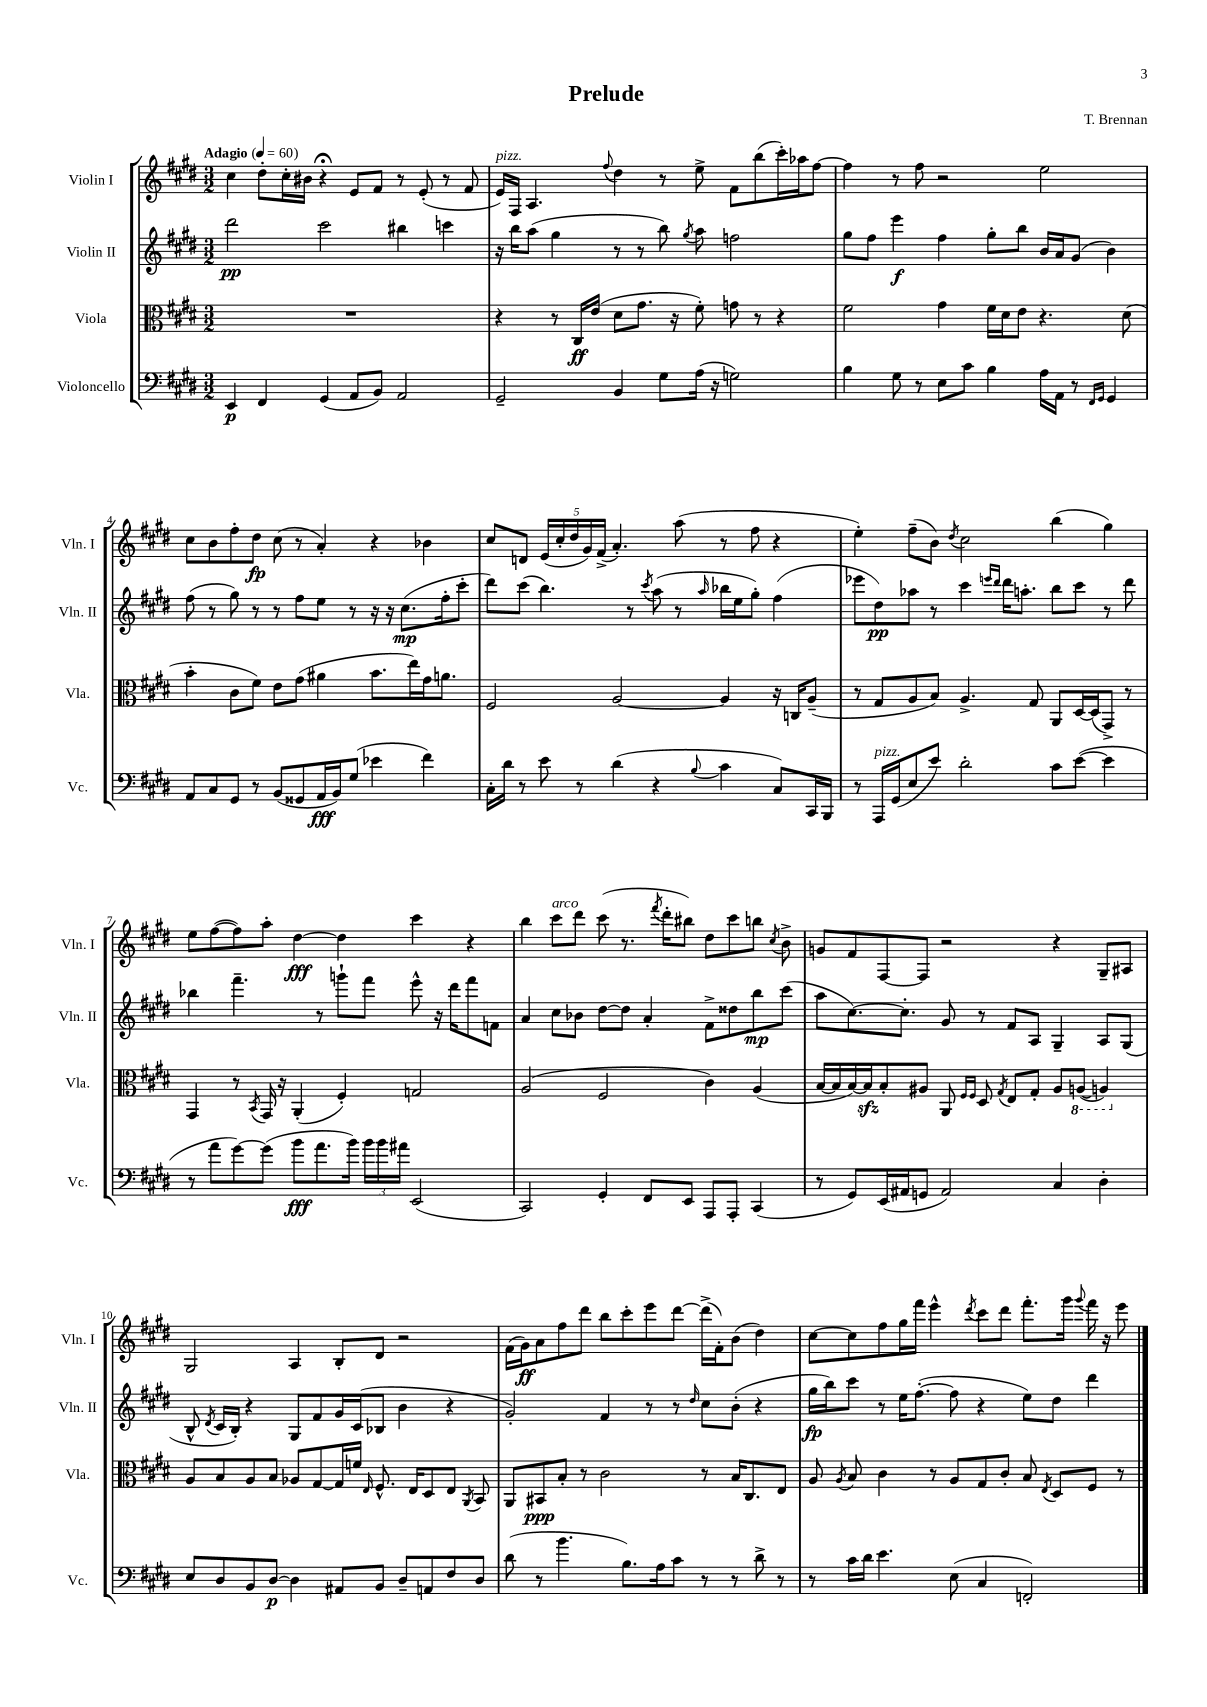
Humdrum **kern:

**kern	**dynam	**kern	**dynam	**kern	**dynam	**kern	**dynam
*part4	*part4	*part3	*part3	*part2	*part2	*part1	*part1
*staff4	*staff4	*staff3	*staff3	*staff2	*staff2	*staff1	*staff1
*I"Violoncello	*	*I"Viola	*	*I"Violin II	*	*I"Violin I	*
*I'Vc.	*	*I'Vla.	*	*I'Vln. II	*	*I'Vln. I	*
*clefF4	*	*clefC3	*	*clefG2	*	*clefG2	*
*k[f#c#g#d#]	*	*k[f#c#g#d#]	*	*k[f#c#g#d#]	*	*k[f#c#g#d#]	*
*M3/2	*	*M3/2	*	*M3/2	*	*M3/2	*
*MM60	*	*MM60	*	*MM60	*	*MM60	*
=1	=1	=1	=1	=1	=1	=1	=1
!	!	!	!	!	!	!LO:TX:a:B:t=Adagio	!
4EE/	p	1.r	.	2ddd#\	pp	4cc#\	.
4FF#/	.	.	.	.	.	8dd#'\L	.
.	.	.	.	.	.	16cc#'\L	.
.	.	.	.	.	.	16b#X\JJ	.
(4GG#/	.	.	.	2ccc#\	.	4r;<	.
8AA/L	.	.	.	.	.	8e/L	.
8BB/J)	.	.	.	.	.	8f#/J	.
2AA/	.	.	.	4bb#X\	.	8r	.
.	.	.	.	.	.	(8e'/	.
.	.	.	.	4cccn\	.	8r	.
.	.	.	.	.	.	8f#/	.
=2	=2	=2	=2	=2	=2	=2	=2
!	!	!	!	!	!	!LO:TX:a:i:t=pizz.	!
2GG#~/	.	4r	.	16r	.	16e/LL)	.
.	.	.	.	16bb\KL	.	16F#/JJ	.
.	.	.	.	(8aa\J	.	4.A/	.
.	.	8r	.	4gg#\	.	.	.
.	.	16C#/LL	ff	.	.	.	.
.	.	(16e/JJ	.	.	.	.	.
.	.	.	.	.	.	8qqff#/	.
4BB/	.	8d#\L	.	8r	.	4dd#\	.
.	.	8.g#\J	.	8r	.	.	.
8G#\L	.	.	.	8bb\)	.	8r	.
.	.	16r	.	.	.	.	.
.	.	.	.	8qgg#/	.	.	.
(16A\Jk	.	8f#'\)	.	8aa\	.	8ee^\	.
16r	.	.	.	.	.	.	.
2Gn\)	.	8gn\	.	2ffn\	.	8f#\L	.
.	.	8r	.	.	.	(8bb\	.
.	.	4r	.	.	.	16ccc#'\L)	.
.	.	.	.	.	.	16aa-X\J	.
.	.	.	.	.	.	[8ff#\J	.
=3	=3	=3	=3	=3	=3	=3	=3
4B\	.	2f#\	.	8gg#\L	.	4ff#\]	.
.	.	.	.	8ff#\J	.	.	.
8G#\	.	.	.	4eee\	f	8r	.
8r	.	.	.	.	.	8ff#\	.
8E\L	.	4g#\	.	4ff#\	.	2r	.
8c#\J	.	.	.	.	.	.	.
4B\	.	16f#\LL	.	8gg#'\L	.	.	.
.	.	16d#\J	.	.	.	.	.
.	.	8e\J	.	8bb\J	.	.	.
16A\LL	.	4.r	.	16b/LL	.	2ee\	.
16AA\JJ	.	.	.	16a/J	.	.	.
8r	.	.	.	(8g#/J	.	.	.
16qqFF#/LL	.	.	.	.	.	.	.
16qqGG#/JJ	.	.	.	.	.	.	.
4GG#/	.	.	.	4b\)	.	.	.
.	.	(8d#\	.	.	.	.	.
!!LO:LB:g=z
=4	=4	=4	=4	=4	=4	=4	=4
8AA/L	.	4b'\	.	(8ff#\	.	8cc#\L	.
8C#/	.	.	.	8r	.	8b\	.
8GG#/J	.	8c#\L	.	8gg#\)	.	8ff#'\	.
8r	.	8f#\J)	.	8r	.	8dd#\J	fp
(8BB/L	.	8e\L	.	8r	.	(8cc#\	.
8GG##X/	.	(8g#\J	.	8ff#\L	.	8r	.
16AA/L	fff	4a#X\	.	8ee\J	.	4a'/)	.
16BB/J)	.	.	.	.	.	.	.
(8G#/J	.	.	.	8r	.	.	.
4e-X\	.	8.b\L	.	16r	.	4r	.
.	.	.	.	16r	.	.	.
.	.	.	.	(8.cc#\L	mp	.	.
.	.	16ee\L)	.	.	.	.	.
4f#\)	.	16g#\J	.	.	.	4b-X\	.
.	.	8.an\J	.	16ff#'\k	.	.	.
.	.	.	.	8ccc#'\J	.	.	.
=5	=5	=5	=5	=5	=5	=5	=5
16C#'\LL	.	2F#/	.	8ddd#\L)	.	8cc#/L	.
16d#\JJ	.	.	.	.	.	.	.
8r	.	.	.	(8ccc#\J	.	8dn/J	.
8e\	.	.	.	4.bb\)	.	(20e/LL	.
.	.	.	.	.	.	20cc#'/	.
.	.	.	.	.	.	20dd#/	.
8r	.	.	.	.	.	.	.
.	.	.	.	.	.	20g#/)	.
.	.	.	.	.	.	(20f#^/JJ	.
(4d#\	.	[2A/	.	.	.	4.a'/)	.
.	.	.	.	8r	.	.	.
.	.	.	.	8qccc#/	.	.	.
4r	.	.	.	(8aa\	.	.	.
.	.	.	.	8r	.	(8aa\	.
8qqB/	.	.	.	16qqaa/	.	.	.
4c#\	.	4A/]	.	16bb-X\LL	.	8r	.
.	.	.	.	16ee\J	.	.	.
.	.	.	.	8gg#'\J)	.	8ff#\	.
8C#/L)	.	16r	.	(4ff#\	.	4r	.
.	.	16Cn/KL	.	.	.	.	.
16CC#/L	.	(8A~/J	.	.	.	.	.
16BBB/JJ	.	.	.	.	.	.	.
=6	=6	=6	=6	=6	=6	=6	=6
8r	.	8r	.	8eee-X\L	.	4ee'\)	.
!LO:TX:a:i:t=pizz.	!	!	!	!	!	!	!
16AAA/LL	.	8G#/L	.	8dd#\)	pp	.	.
(16GG#/J	.	.	.	.	.	.	.
8E/	.	8A/	.	8aa-X\J	.	(8ff#~\L	.
8e/J)	.	8B/J)	.	8r	.	8b\J)	.
.	.	.	.	.	.	8qdd#/	.
2d#'\	.	4.A^/	.	4ccc#\	.	2cc#\	.
.	.	.	.	16qqeeen/LL	.	.	.
.	.	.	.	16qqddd#/JJ	.	.	.
.	.	.	.	16ddd#\KL	.	.	.
.	.	.	.	8.aan'\J	.	.	.
.	.	8G#/	.	.	.	.	.
8c#\L	.	8AA/L	.	8bb\L	.	(4bb\	.
([8e\J	.	[16D#/L	.	8ccc#\J	.	.	.
.	.	(16D#/J]	.	.	.	.	.
4e\]	.	8GG#^/J)	.	8r	.	4gg#\)	.
.	.	8r	.	8ddd#\	.	.	.
!!LO:LB:g=z
=7	=7	=7	=7	=7	=7	=7	=7
8r	.	4GG#/	.	4bb-X\	.	8ee\L	.
8a\L	.	.	.	.	.	([8ff#\	.
[8g#\)	.	8r	.	4.fff#~\	.	8ff#\])	.
.	.	8qBB/	.	.	.	.	.
(8g#\J]	.	16GG#/	.	.	.	8aa'\J	.
.	.	16r	.	.	.	.	.
8b\L	fff	(4AA'/	.	.	.	[4dd#\	fff
8.a\	.	.	.	8r	.	.	.
.	.	4F#'/)	.	8gggn`\L	.	4dd#\]	.
16b\Jk)	.	.	.	.	.	.	.
24b\LL	.	.	.	8fff#\J	.	.	.
24b\	.	.	.	.	.	.	.
24a#X\JJ	.	.	.	.	.	.	.
(2EE/	.	2Gn/	.	8eee^^\	.	4ccc#\	.
.	.	.	.	16r	.	.	.
.	.	.	.	16ddd#\KL	.	.	.
.	.	.	.	8fff#\	.	4r	.
.	.	.	.	8fn\J	.	.	.
=8	=8	=8	=8	=8	=8	=8	=8
2CC#/)	.	(2A/	.	4a/	.	4bb\	.
!	!	!	!	!	!	!LO:TX:a:i:t=arco	!
.	.	.	.	8cc#\L	.	8ccc#\L	.
.	.	.	.	8b-X\J	.	8ddd#\J	.
4GG#'/	.	2F#/	.	[8dd#\L	.	(8ccc#\	.
.	.	.	.	8dd#\J]	.	8.r	.
8FF#/L	.	.	.	4a'/	.	.	.
.	.	.	.	.	.	8qfff#/	.
.	.	.	.	.	.	16ddd#'\KL	.
8EE/J	.	.	.	.	.	8bb#X\J)	.
8AAA/L	.	4c#\)	.	8f#^\L	.	8dd#\L	.
8AAA'/J	.	.	.	8dd##X\	.	8ccc#\	.
(4CC#/	.	(4A/	.	8bb\	mp	8bbn\J	.
.	.	.	.	.	.	8qcc#/	.
.	.	.	.	(8ccc#\J	.	8b^\	.
=9	=9	=9	=9	=9	=9	=9	=9
8r	.	[16B/LL	.	8aa\L	.	8gn/L	.
.	.	16B/]	.	.	.	.	.
8GG#/L)	.	[16B/)	.	[8.cc#\)	.	8f#/	.
.	.	16Bzz/J]	.	.	.	.	.
(16EE/L	.	8B'/	.	.	.	[8F#/	.
16AA#X/J	.	.	.	8.cc#'\J]	.	.	.
8GGn/J	.	8A#X/J	.	.	.	8F#/J]	.
2AA#/)	.	8AA/	.	8g#/	.	2r	.
.	.	16qqF#/LL	.	.	.	.	.
.	.	16qqF#/JJ	.	.	.	.	.
.	.	8D#/	.	8r	.	.	.
.	.	8qG#/	.	.	.	.	.
.	.	8E/L	.	8f#/L	.	.	.
.	.	8G#'/J	.	8A/J	.	.	.
4C#/	.	8A#/L	.	4G#~/	.	4r	.
*	*	*8ba	*	*	*	*	*
.	.	([8AAn/J	.	.	.	.	.
4D#'\	.	4AAn/])	.	8A/L	.	8G#~/L	.
.	.	.	.	(8G#/J	.	8A#X/J	.
!!LO:LB:g=z
=10	=10	=10	=10	=10	=10	=10	=10
*	*	*X8ba	*	*	*	*	*
8E/L	.	8A/L	.	8B^^/	.	2G#/	.
.	.	.	.	8qd#/	.	.	.
8D#/	.	8B/	.	16c#/LL	.	.	.
.	.	.	.	16B'/JJ)	.	.	.
8BB/	.	8A/	.	4r	.	.	.
[8D#/J	p	8B/J	.	.	.	.	.
4D#\]	.	8A-X/L	.	8G#/L	.	4A/	.
.	.	[8G#/	.	8f#/	.	.	.
8AA#X/L	.	16G#/L]	.	16g#/L	.	8B'/L	.
.	.	16fn/JJ	.	(16c#/J	.	.	.
.	.	16qqE/	.	.	.	.	.
8BB/J	.	8.F#^^/	.	8B-X/J	.	8d#/J	.
8D#~/L	.	.	.	4b\	.	2r	.
.	.	16E/KL	.	.	.	.	.
8AAn/	.	8D#/	.	.	.	.	.
8F#/	.	8E/J	.	4r	.	.	.
.	.	8qAA/	.	.	.	.	.
8D#/J	.	8BB/	.	.	.	.	.
=11	=11	=11	=11	=11	=11	=11	=11
(8d#\	.	8AA/L	.	2g#'/)	.	(16f#\LL	.
.	.	.	.	.	.	16g#\J)	ff
8r	.	8BB#X/	ppp	.	.	8a\	.
4.b\	.	8B'/J	.	.	.	8ff#\	.
.	.	8r	.	.	.	8ddd#\J	.
.	.	2c#\	.	4f#/	.	8bb\L	.
8.B\L)	.	.	.	.	.	8ccc#'\	.
.	.	.	.	8r	.	8eee\	.
16A\k	.	.	.	.	.	.	.
8c#\J	.	.	.	8r	.	[8ddd#\J	.
.	.	.	.	16qqdd#/	.	.	.
8r	.	8r	.	8cc#\L	.	(16ddd#^\LL]	.
.	.	.	.	.	.	16f#'\J)	.
8r	.	16B/KL	.	(8b'\J	.	(8b\J	.
.	.	8.C#/	.	.	.	.	.
8d#^\	.	.	.	4r	.	4dd#\)	.
8r	.	8E/J	.	.	.	.	.
=12	=12	=12	=12	=12	=12	=12	=12
8r	.	8A/	.	16gg#\LL	fp	[8cc#\L	.
.	.	.	.	16bb\J)	.	.	.
.	.	8qA/	.	.	.	.	.
16c#\LL	.	8B/	.	8ccc#\J	.	8cc#\]	.
16d#\JJ	.	.	.	.	.	.	.
4.e\	.	4c#\	.	8r	.	8ff#\	.
.	.	.	.	16ee\KL	.	16gg#\L	.
.	.	.	.	([8.ff#'\J	.	16fff#\JJ	.
.	.	8r	.	.	.	4eee^^\	.
(8E\	.	8A/L	.	8ff#\]	.	.	.
.	.	.	.	.	.	8qddd#/	.
4C#/	.	8G#/	.	4r	.	8ccc#\L	.
.	.	8c#'/J	.	.	.	8ddd#\J	.
2FFn'/)	.	8B/	.	8ee\L)	.	8.fff#'\L	.
.	.	8qE/	.	.	.	.	.
.	.	8D#/L	.	8dd#\J	.	.	.
.	.	.	.	.	.	16ggg#\Jk	.
.	.	.	.	.	.	8qqggg#/	.
.	.	8F#/J	.	4ddd#\	.	16fff#\	.
.	.	.	.	.	.	16r	.
.	.	8r	.	.	.	8eee\	.
==	==	==	==	==	==	==	==
*-	*-	*-	*-	*-	*-	*-	*-
